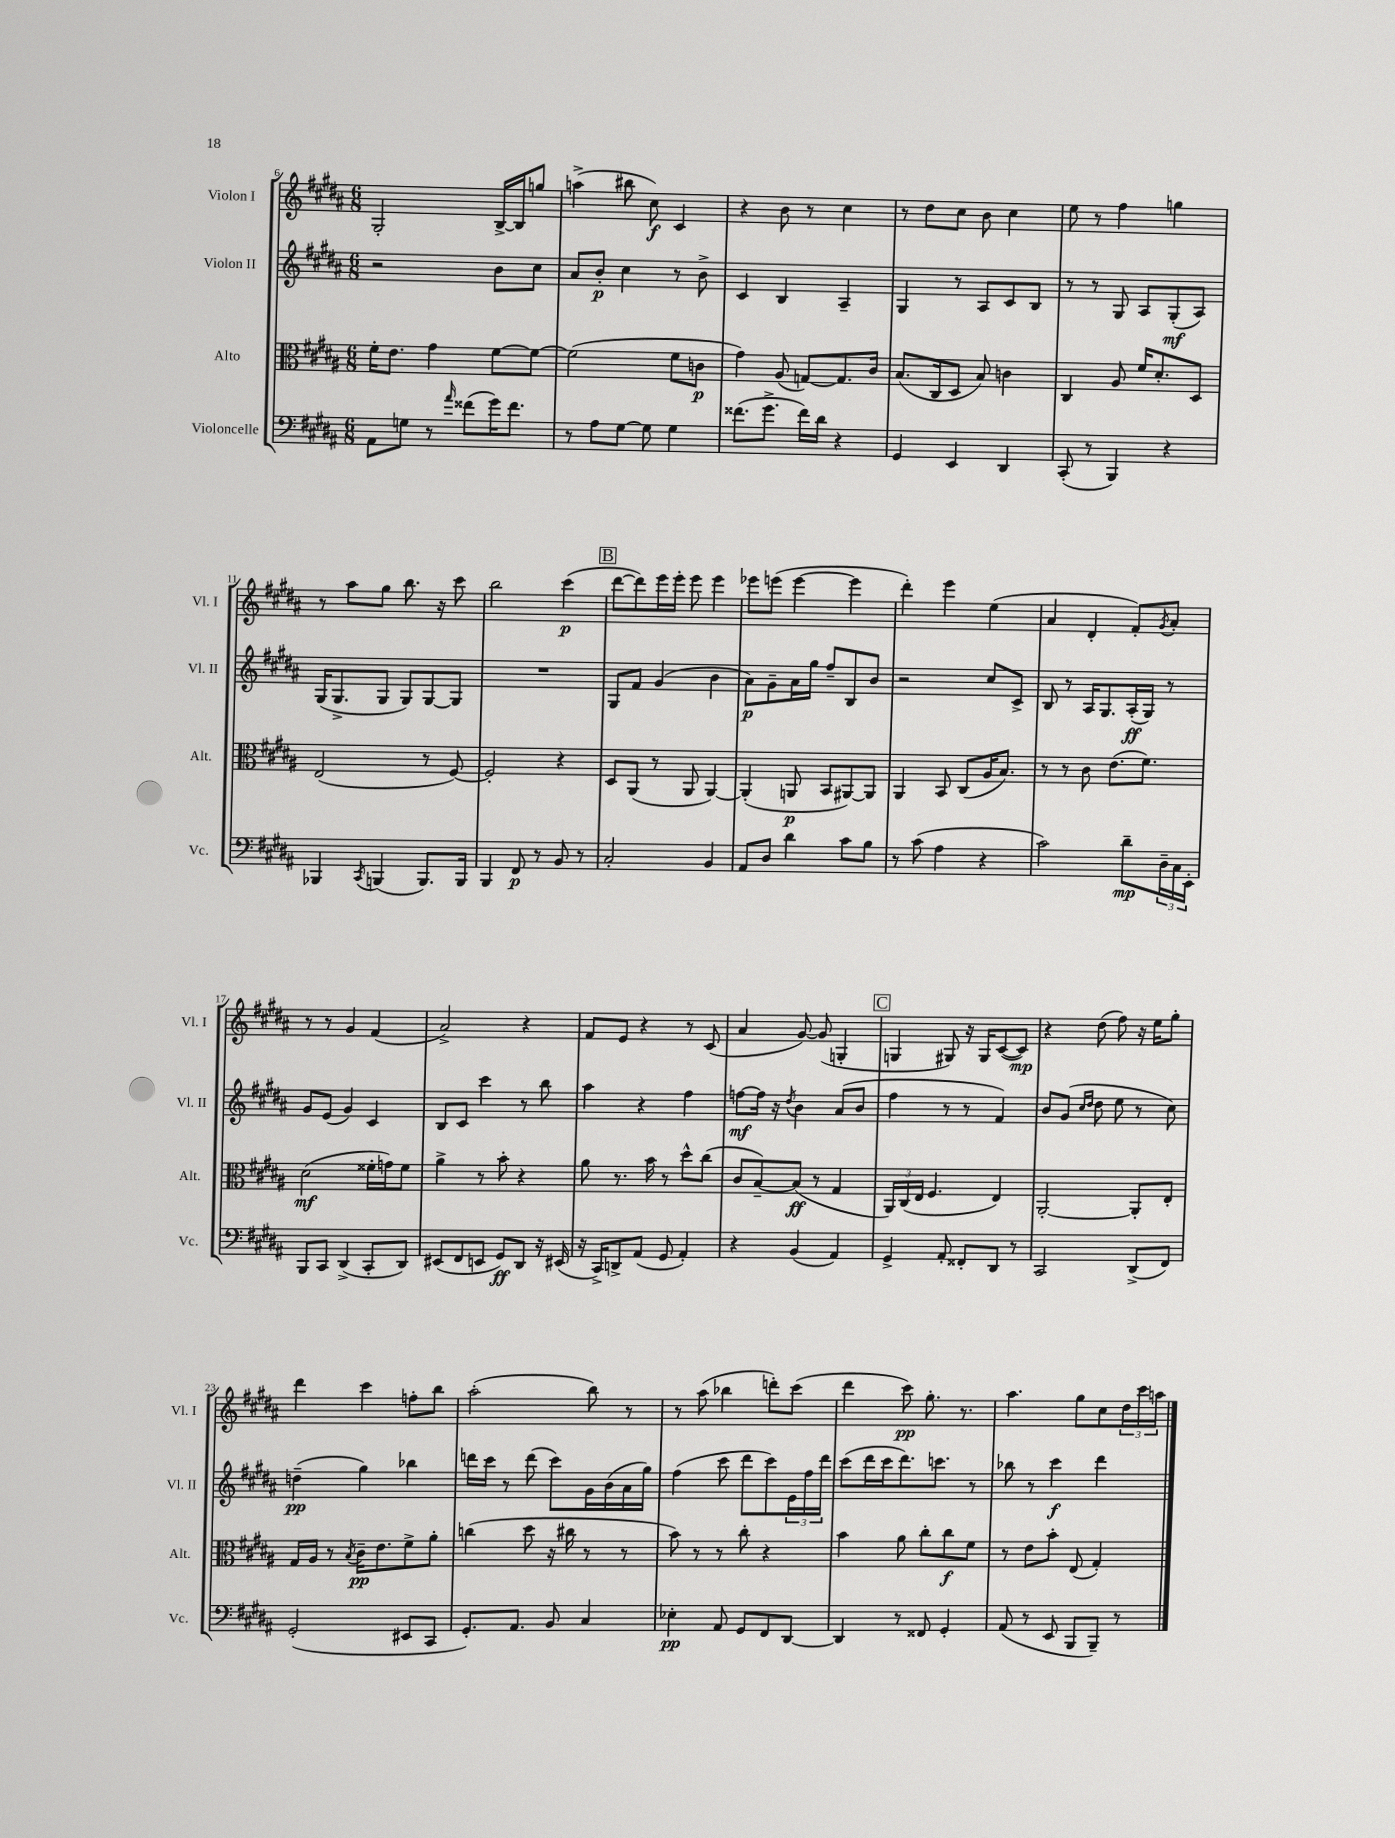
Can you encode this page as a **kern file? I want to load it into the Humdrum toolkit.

**kern	**kern	**kern	**kern
*staff4	*staff3	*staff2	*staff1
*clefF4	*clefC3	*clefG2	*clefG2
*k[f#c#g#d#a#]	*k[f#c#g#d#a#]	*k[f#c#g#d#a#]	*k[f#c#g#d#a#]
*M6/8	*M6/8	*M6/8	*M6/8
8AA#	16f#'	2r	2G#'
.	8.e	.	.
8G	.	.	.
8r	4g#	.	.
16qqa#	.	.	.
(8f##	.	.	.
16g#)	[8f#	8b	[16B^
8.f##	.	.	16B]
.	8f#_	8cc#	8gg
=	=	=	=
8r	(2f#]	8a#	(4aa^
8A#	.	8b'	.
[8G#	.	4cc#	8bb#
8G#]	.	.	8cc#)
4G#	8f#	8r	4c#
.	8c	8b^	.
=	=	=	=
(8.f##	4g#)	4c#	4r
8.g#^	.	.	.
.	(8A#	4B	8b
16f##)	[8G)	.	8r
16d#	.	.	.
4r	8.G]	4A#~	4cc#
.	16c#	.	.
=	=	=	=
4GG#	(8.B	4G#	8r
.	.	.	8dd#
.	16C#	.	.
4EE	8D#	8r	8cc#
.	8B)	8A#	8b
4DD#	4c	8c#	4cc#
.	.	8B	.
=	=	=	=
(8CC#'	4C#	8r	8ee
8r	.	8r	8r
4BBB)	8A#	8G#	4ff#
.	16f#	8A#	.
.	8.d#'	.	.
4r	.	(8G#'	4gg
.	8D#	8A#)	.
=	=	=	=
4BBB-	(2E	(16G#	8r
.	.	8.G#^	.
.	.	.	8aa#
8qCC#	.	.	.
(4BBB	.	8G#	8gg#
.	.	8G#)	8.bb
8.BBB)	8r	[8G#	.
.	.	.	16r
.	[8F#)	8G#]	8ccc#
16BBB	.	.	.
=	=	=	=
4BBB	2F#']	2.r	2bb
8FF#	.	.	.
8r	.	.	.
8BB	4r	.	(4ccc#
8r	.	.	.
=	=	=	=
2C#'	8D#	8G#	[8ddd#
.	(8AA#	8f#	8ddd#])
.	8r	(4g#	16eee
.	.	.	16eee'
.	8AA#	.	8eee
4BB	[4AA#)	4b	4eee
=	=	=	=
8AA#	(4AA#']	8a#)	8eee-
8D#	.	8g#~	(8eee
4d#	8AA	16a#	[4eee
.	.	16gg#	.
.	8BB	8ff#~	.
8c#	[8AA#)	8B	4eee]
8B	8AA#]	8b	.
=	=	=	=
8r	4AA#	2r	4ddd#')
(8c#	.	.	.
4A#	8BB	.	4eee
.	(8C#	.	.
4r	16A#	8cc#	(4ee
.	8.B)	.	.
.	.	8c#^	.
=	=	=	=
2c#)	8r	8B	4a#
.	8r	8r	.
.	8c#	16A#	4d#'
.	.	8.G#	.
.	(8.e	.	.
8d#~	.	(16A#'	8f#')
.	8.f#)	16G#)	.
.	.	.	8qg#
24D#~	.	8r	8a#'
24C#	.	.	.
24EE'	.	.	.
=	=	=	=
8BBB	(2d#	8g#	8r
8CC#	.	(8e	8r
(4DD#^	.	4g#)	4g#
8CC#'	16f##'	4c#	(4f#
.	16g)	.	.
8DD#)	8f##	.	.
=	=	=	=
(8EE#	4a#^	8B	2a#^)
8FF#	.	8c#	.
8EE	8r	4ccc#	.
8GG#)	8b'	.	.
8DD#	4r	8r	4r
16r	.	8bb	.
(16EE#	.	.	.
=	=	=	=
16r	8a#	4aa#	8f#
16CC#^)	.	.	.
8DD^	8.r	.	8e
(8AA#	.	4r	4r
.	16b	.	.
8GG#	8r	.	.
4AA#')	8dd#^^	4ff#	8r
.	(8cc#	.	(8c#
=	=	=	=
4r	8c#	[8ff	4a#
.	[8B~)	16ff]	.
.	.	16r	.
.	.	8qdd#	.
(4BB	(8B]	4b	[8g#)
.	8r	.	(8g#]
4AA#)	4G#	(8a#	4G'
.	.	8b	.
=	=	=	=
4GG#^	24AA#)	4ff#	4G
.	(24C#	.	.
.	24E	.	.
.	4.F#	.	.
8AA#'	.	8r	8G#)
8FF##'	.	8r	16r
.	.	.	16G#
8DD#	4E)	4f#)	([8c#
8r	.	.	8c#])
=	=	=	=
2CC#	[2AA#'	8b	4r
.	.	(8g#	.
.	.	16qqcc#	.
.	.	16qqdd#	.
.	.	8dd#	(8dd#
.	.	8ee	8ff#)
(8DD#^	8AA#']	8r	16r
.	.	.	16ee
8FF#)	8E'	8cc#)	8gg#'
=	=	=	=
(2GG#'	16G#	(4dd~	4ddd#
.	16A#	.	.
.	8r	.	.
.	8qB	.	.
.	16c#~	4gg#)	4ccc#
.	8.e	.	.
8EE#	8f#^	4bb-	8ff'
8CC#	8a#'	.	8bb
=	=	=	=
8.GG#')	(4cc	16ddd	(2aa#'
.	.	16ccc#	.
.	.	8r	.
8.AA#	.	.	.
.	8dd#	(8ddd	.
8BB	16r	8ccc#)	.
.	16cc#	.	.
4C#	8r	16g#	8bb)
.	.	(16b	.
.	8r	16a#	8r
.	.	16gg#)	.
=	=	=	=
4E-'	8b)	(4ff#	8r
.	8r	.	(8aa#
8AA#	8r	8ccc#	4bb-
8GG#	8cc#'	8ddd#	.
8FF#	4r	8ccc#)	8ddd')
[8DD#	.	24e	(8ccc#
.	.	24ff#	.
.	.	24ddd#	.
=	=	=	=
4DD#]	4b	(8ccc#	4ddd#
.	.	16ddd#	.
.	.	16ccc#	.
8r	8a#	8.ddd#)	8ccc#)
8FF##	8cc#'	.	8.gg#'
.	.	8.ccc	.
4GG#'	8cc#	.	.
.	.	.	8.r
.	8f#	8r	.
=	=	=	=
(8AA#	8r	8bb-	4.aa#
8r	8e	8r	.
8EE	8b'	4ccc#	.
8BBB	(8E	.	8gg#
8BBB~)	4G#')	4ddd#	8cc#
8r	.	.	24dd#
.	.	.	24ccc#
.	.	.	24aa
==	==	==	==
*-	*-	*-	*-
